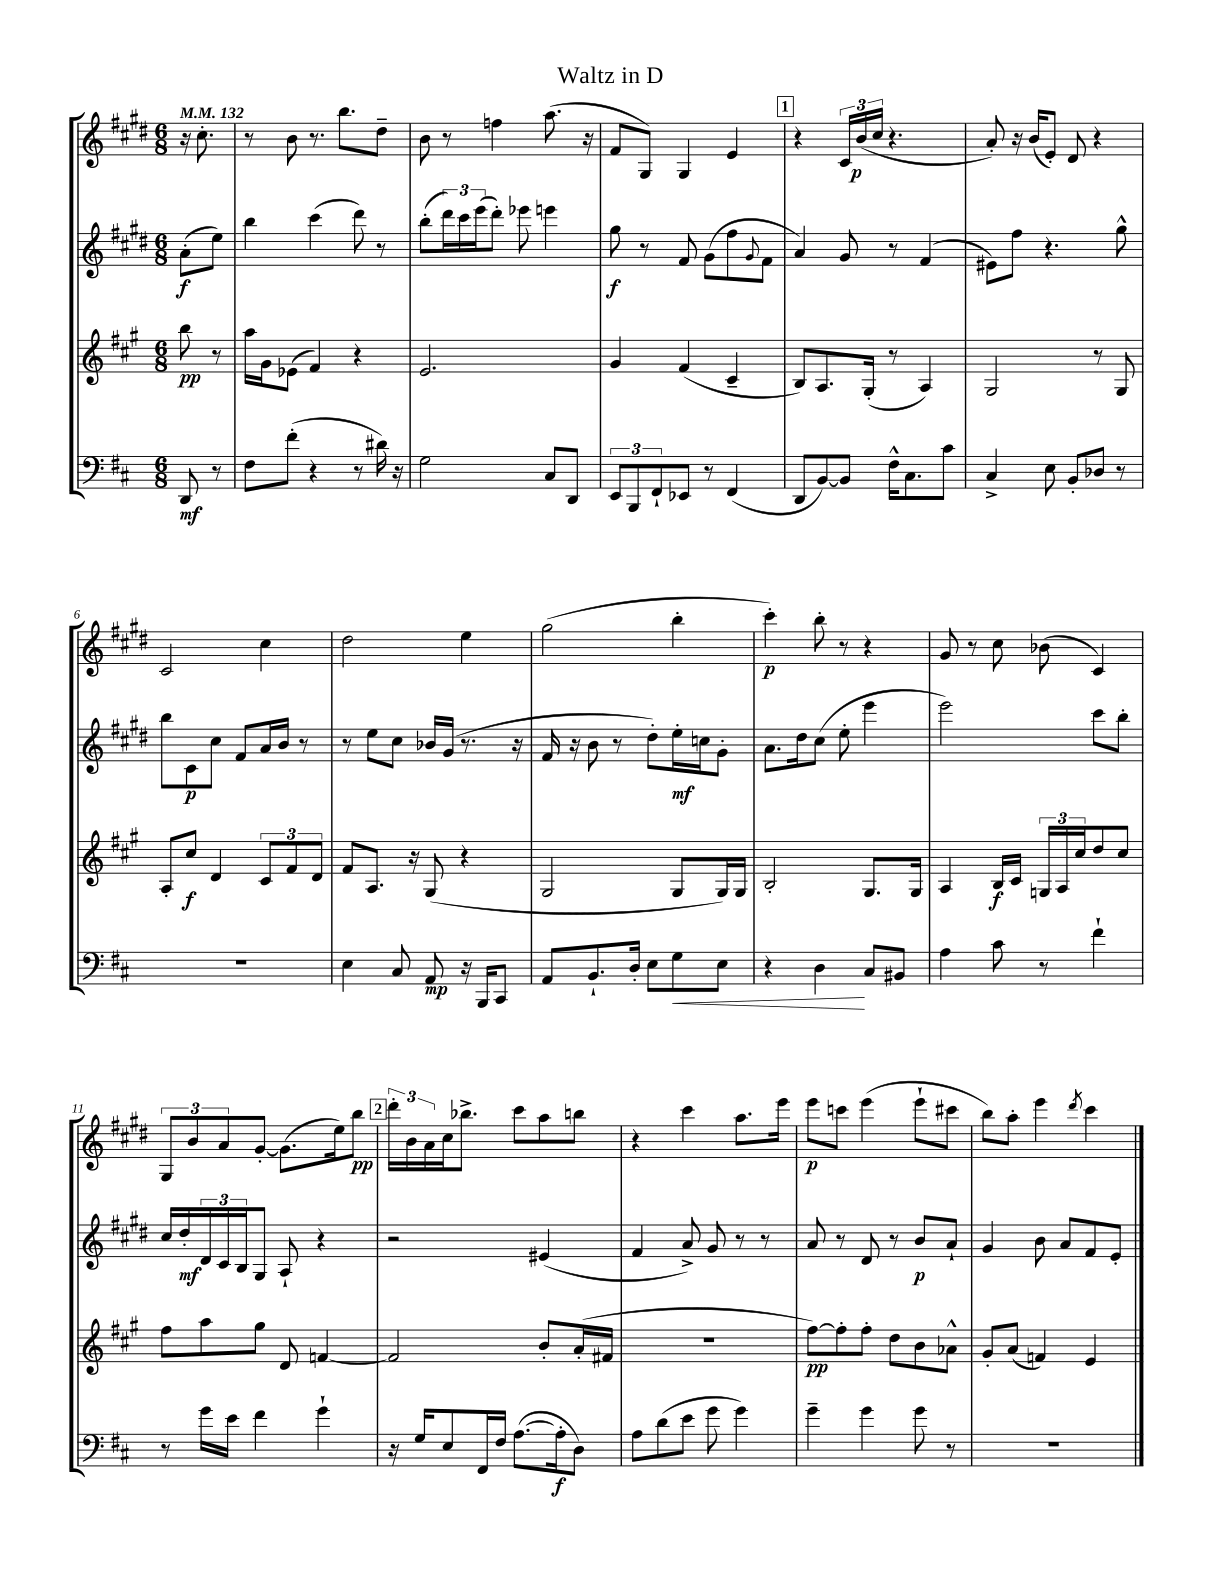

**kern	**kern	**kern	**kern
*staff4	*staff3	*staff2	*staff1
*clefF4	*clefG2	*clefG2	*clefG2
*k[f#c#]	*k[f#c#g#]	*k[f#c#g#d#]	*k[f#c#g#d#]
*M6/8	*M6/8	*M6/8	*M6/8
*MM132	*MM132	*MM132	*MM132
8DD	8bb	(8a'	16r
.	.	.	8.cc#'
8r	8r	8ee)	.
=	=	=	=
8F#	16aa	4bb	8r
.	16g#	.	.
(8f#'	(8e-	.	8b
4r	4f#)	(4ccc#	8.r
.	.	.	8.bb
8r	4r	8ddd#)	.
16d#)	.	8r	8dd#~
16r	.	.	.
=	=	=	=
2G	2.e	(8bb'	8b
.	.	24ddd#)	8r
.	.	24ccc#	.
.	.	(24eee	.
.	.	8ddd#')	4ff
.	.	8eee-	.
8C#	.	4eee	(8.aa
8DD	.	.	.
.	.	.	16r
=	=	=	=
12EE	4g#	8gg#	8f#
12BBB	.	.	.
.	.	8r	8G#)
12FF#`	.	.	.
8EE-	(4f#	8f#	4G#
8r	.	(8g#	.
(4FF#	4c#~	8ff#	4e
.	.	8qqg#	.
.	.	8f#	.
=	=	=	=
8DD	8B)	4a)	4r
[8BB)	8.A	.	.
8BB]	.	8g#	24c#
.	.	.	(24b
.	(16G#'	.	.
.	.	.	24cc#
16F#^^	8r	8r	4.r
8.C#	.	.	.
.	4A)	(4f#	.
8c#	.	.	.
=	=	=	=
4C#^	2G#	8e#)	8a')
.	.	8ff#	16r
.	.	.	(16b
8E	.	4.r	8e')
8BB'	.	.	8d#
8D-	8r	.	4r
8r	8G#	8gg#^^	.
=	=	=	=
2.r	8A'	8bb	2c#
.	8cc#	8c#	.
.	4d	8cc#	.
.	.	8f#	.
.	12c#	16a	4cc#
.	.	16b	.
.	12f#	.	.
.	.	8r	.
.	12d	.	.
=	=	=	=
4E	8f#	8r	2dd#
.	8.A	8ee	.
8C#	.	8cc#	.
.	16r	.	.
8AA	(8G#	16b-	.
.	.	(16g#	.
16r	4r	8.r	4ee
16BBB	.	.	.
8CC#	.	.	.
.	.	16r	.
=	=	=	=
8AA	2G#	16f#	(2gg#
.	.	16r	.
8.BB`	.	8b	.
.	.	8r	.
16D'	.	.	.
8E	.	8dd#')	.
8G	8G#	16ee'	4bb'
.	.	16cc	.
8E	16G#)	8g#'	.
.	16G#	.	.
=	=	=	=
4r	2B'	8.a	4ccc#')
.	.	16dd#	.
4D	.	(8cc#	8bb'
.	.	8ee'	8r
8C#	8.G#	4eee	4r
8BB#	.	.	.
.	16G#	.	.
=	=	=	=
4A	4A	2eee)	8g#
.	.	.	8r
8c#	16B	.	8cc#
.	16c#	.	.
8r	24G	.	(8b-
.	24A	.	.
.	24cc#	.	.
4f#`	8dd	8ccc#	4c#)
.	8cc#	8bb'	.
=	=	=	=
8r	8ff#	16cc#	12G#
.	.	16dd#'	.
.	.	.	12b
16g	8aa	24d#	.
.	.	24c#	12a
16e	.	.	.
.	.	24B	.
4f#	8gg#	8G#	[8g#'
.	8d	8A`	(8.g#]
4g`	[4f	4r	.
.	.	.	16ee)
.	.	.	8bb
=	=	=	=
16r	2f]	2r	24ddd#'
.	.	.	24b
16G	.	.	.
.	.	.	24a
8E	.	.	16cc#
.	.	.	8.bb-^
16FF#	.	.	.
16F#	.	.	.
([8.A	.	.	8ccc#
.	8b'	(4e#	8aa
16A']	.	.	.
8D)	(16a'	.	8bb
.	16f#	.	.
=	=	=	=
8A	2.r	4f#	4r
(8d	.	.	.
8e	.	8a^)	4ccc#
8g	.	8g#	.
4g)	.	8r	8.aa
.	.	8r	.
.	.	.	16eee
=	=	=	=
4g~	[8ff#)	8a	8eee
.	8ff#']	8r	8ccc
4g	8ff#'	8d#	(4eee
.	8dd	8r	.
8g	8b	8b	8eee`
8r	8a-^^	8a`	8ccc#
=	=	=	=
2.r	8g#'	4g#	8bb)
.	(8a	.	8aa'
.	4f)	8b	4eee
.	.	8a	.
.	.	.	8qddd#
.	4e	8f#	4ccc#
.	.	8e'	.
==	==	==	==
*-	*-	*-	*-
